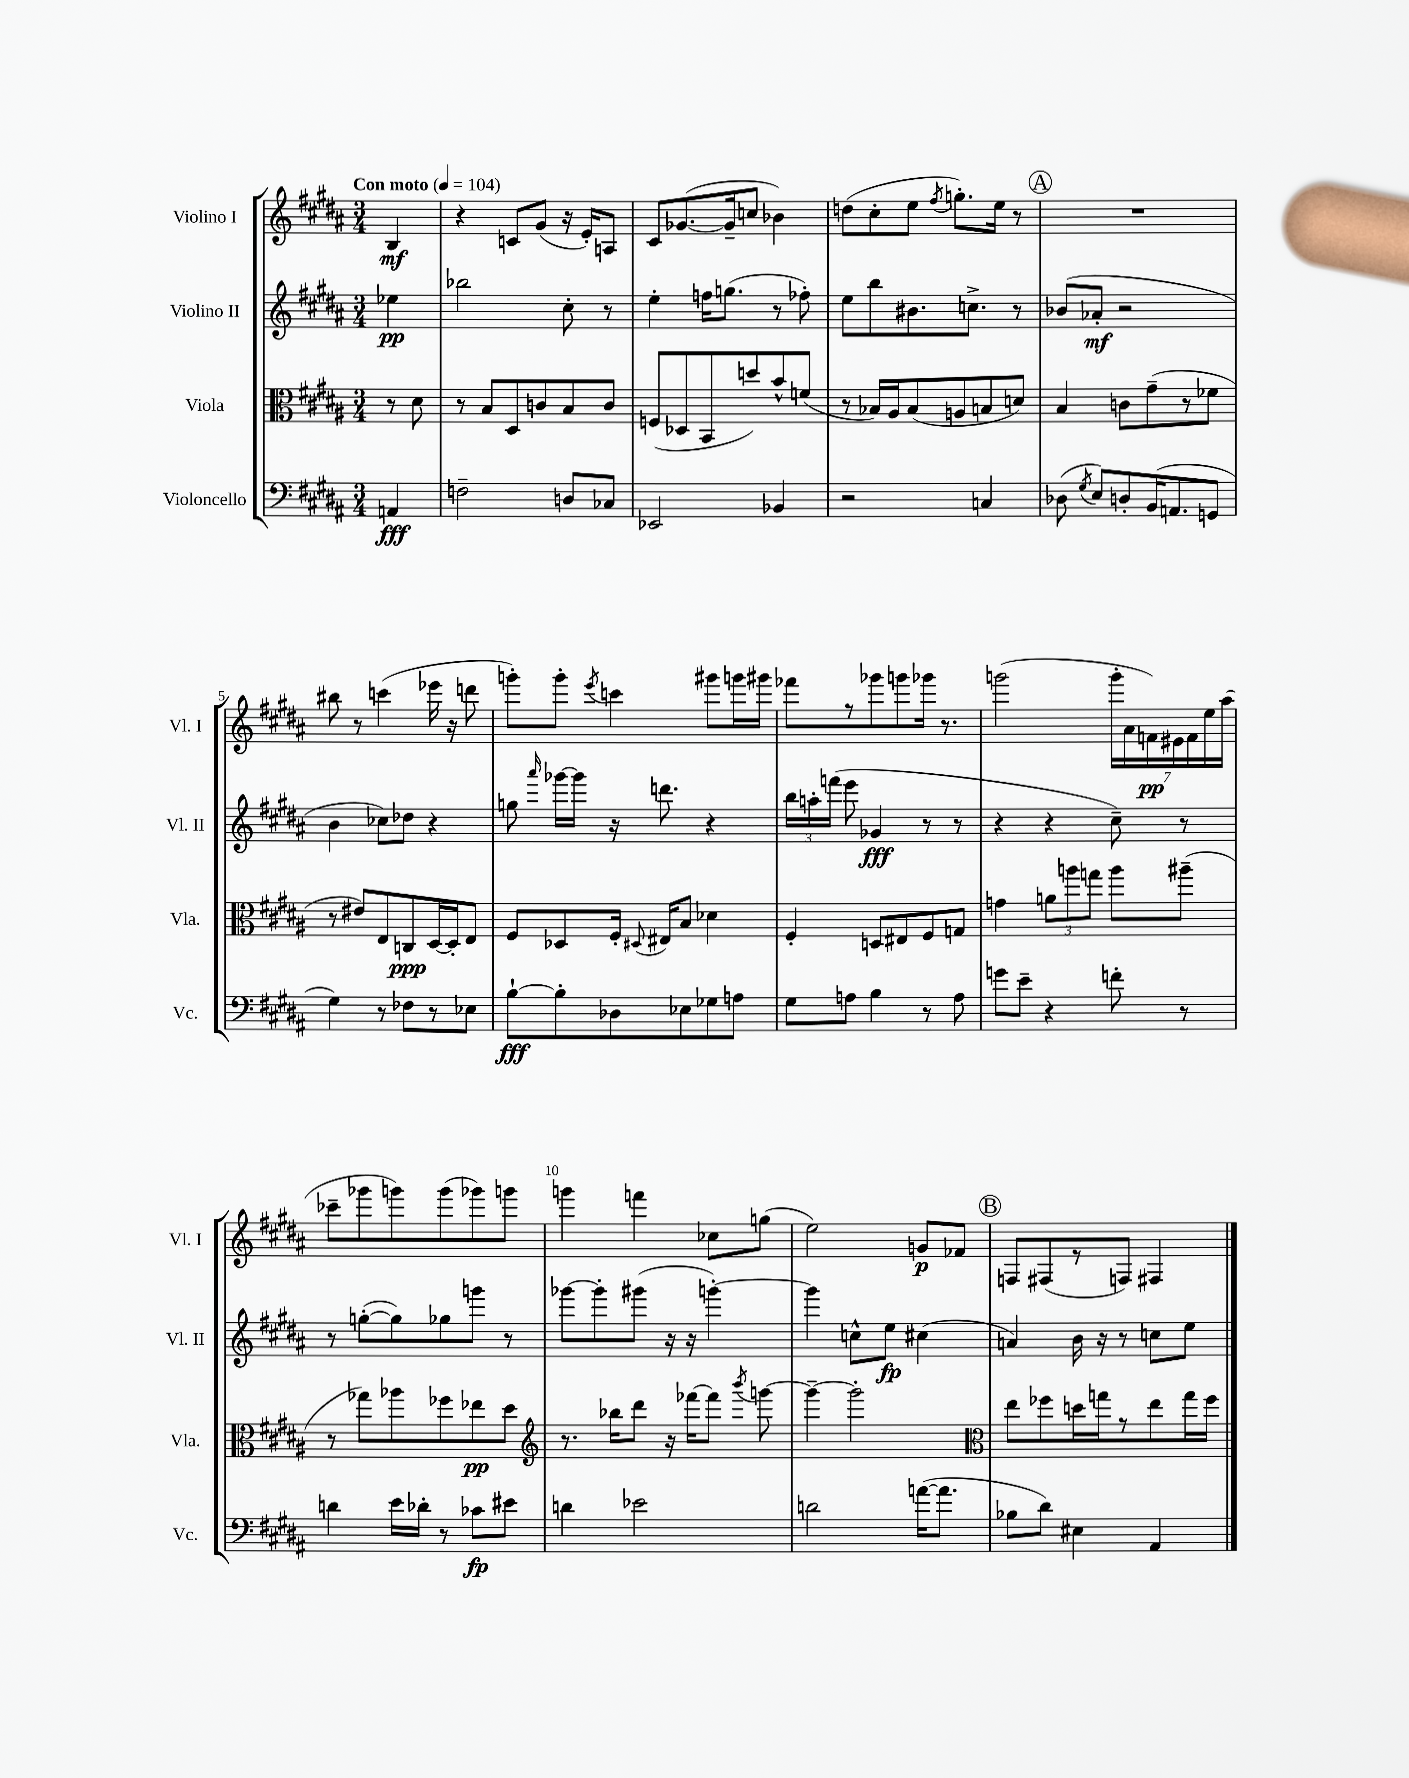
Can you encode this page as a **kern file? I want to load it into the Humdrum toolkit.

**kern	**kern	**kern	**kern
*staff4	*staff3	*staff2	*staff1
*clefF4	*clefC3	*clefG2	*clefG2
*k[f#c#g#d#a#]	*k[f#c#g#d#a#]	*k[f#c#g#d#a#]	*k[f#c#g#d#a#]
*M3/4	*M3/4	*M3/4	*M3/4
*MM104	*MM104	*MM104	*MM104
4AA	8r	4ee-	4B
.	8d#	.	.
=	=	=	=
2F~	8r	2bb-	4r
.	8B	.	.
.	8D#	.	8c
.	8c	.	(8g#
8D	8B	8cc#'	16r
.	.	.	16e')
8C-	8c	8r	8A
=	=	=	=
2EE-	(8F	4ee'	8c#
.	8D-	.	([8.g-
.	8BB	16ff	.
.	.	(8.gg	16g-~]
.	8dd)	.	8cc
4BB-	8b^^	8r	4b-)
.	(8f	8ff-')	.
=	=	=	=
2r	8r	8ee	(8dd
.	16B-)	8bb	8cc#'
.	16A#	.	.
.	(8B-	8.b#	8ee
.	.	.	8qff#
.	8A	.	8.gg')
.	.	8.cc^	.
4C	8B	.	.
.	.	.	16ee
.	8d)	8r	8r
=	=	=	=
(8D-	4B	(8b-	2.r
8qG#	.	.	.
8E)	.	8a-'	.
8D'	8c	2r	.
(16BB	(8g#~	.	.
8.AA	.	.	.
.	8r	.	.
8GG	8f-	.	.
=	=	=	=
4G#)	8r	4b	8bb#
.	8e#)	.	8r
8r	8E	8cc-)	(4ccc
8F-	8C	8dd-	.
8r	[16D#	4r	16eee-
.	16D#']	.	16r
8E-	8E	.	8ddd
=	=	=	=
[8B`	8F#	8gg	8ggg')
.	.	16qqaaa#	.
8B']	8D-	[16ggg-	8ggg'
.	.	16ggg-]	.
.	.	.	8qeee
8D-	16F#'	16r	4ccc
.	8qqD#	.	.
.	16E#	8.ddd	.
8E-	8B	.	.
8G-	4d-	4r	8ggg#
8A	.	.	16ggg
.	.	.	16ggg#
=	=	=	=
8G#	4F#'	24bb	8fff-
.	.	24aa'	.
.	.	(24fff	.
8A	.	8eee	8r
4B	8D	4g-	8ggg-
.	8E#	.	8ggg
8r	8F#	8r	16ggg-
.	.	.	8.r
8A	8G	8r	.
=	=	=	=
8g	4g	4r	(2ggg
8e~	.	.	.
4r	12a	4r	.
.	12aa	.	.
.	12gg	.	.
8f'	8aa	8cc#~)	28ggg'
.	.	.	28a#
.	.	.	28f)
.	.	.	28e#
8r	(8aa#~	8r	.
.	.	.	28f
.	.	.	28ee
.	.	.	(28aa#
=	=	=	=
4d	8r	8r	8ccc-~
.	8gg-)	([8gg'	8ggg-
16e	8aa-	8gg])	8ggg)
16d-'	.	.	.
8r	8ff-	8gg-	(8ggg
8c-	8ee-	8ggg	8ggg-)
8e#	8dd#	8r	8ggg
=	=	=	=
*	*clefG2	*	*
4d	8.r	[8ggg-	4ggg
.	.	8ggg-']	.
.	16bb-	.	.
2e-	8ddd#	(8ggg#	4fff
.	16r	16r	.
.	[16fff-	16r	.
.	8fff-]	[4ggg')	8cc-
.	8qbbb	.	.
.	[8ggg	.	(8gg
=	=	=	=
2d	4ggg~_	4ggg]	2ee)
.	2ggg']	8cc^^	.
.	.	8ee	.
([16a	.	(4cc#	8g
8.a]	.	.	.
.	.	.	8f-
=	=	=	=
*	*clefC3	*	*
8B-	8ee	4a)	8F
8d#)	8ff-	.	(8F#
4E#	16dd	16b	8r
.	16gg	16r	.
.	8r	8r	8F)
4AA#	8ee	8cc	4F#
.	16gg	8ee	.
.	16ff-	.	.
==	==	==	==
*-	*-	*-	*-
